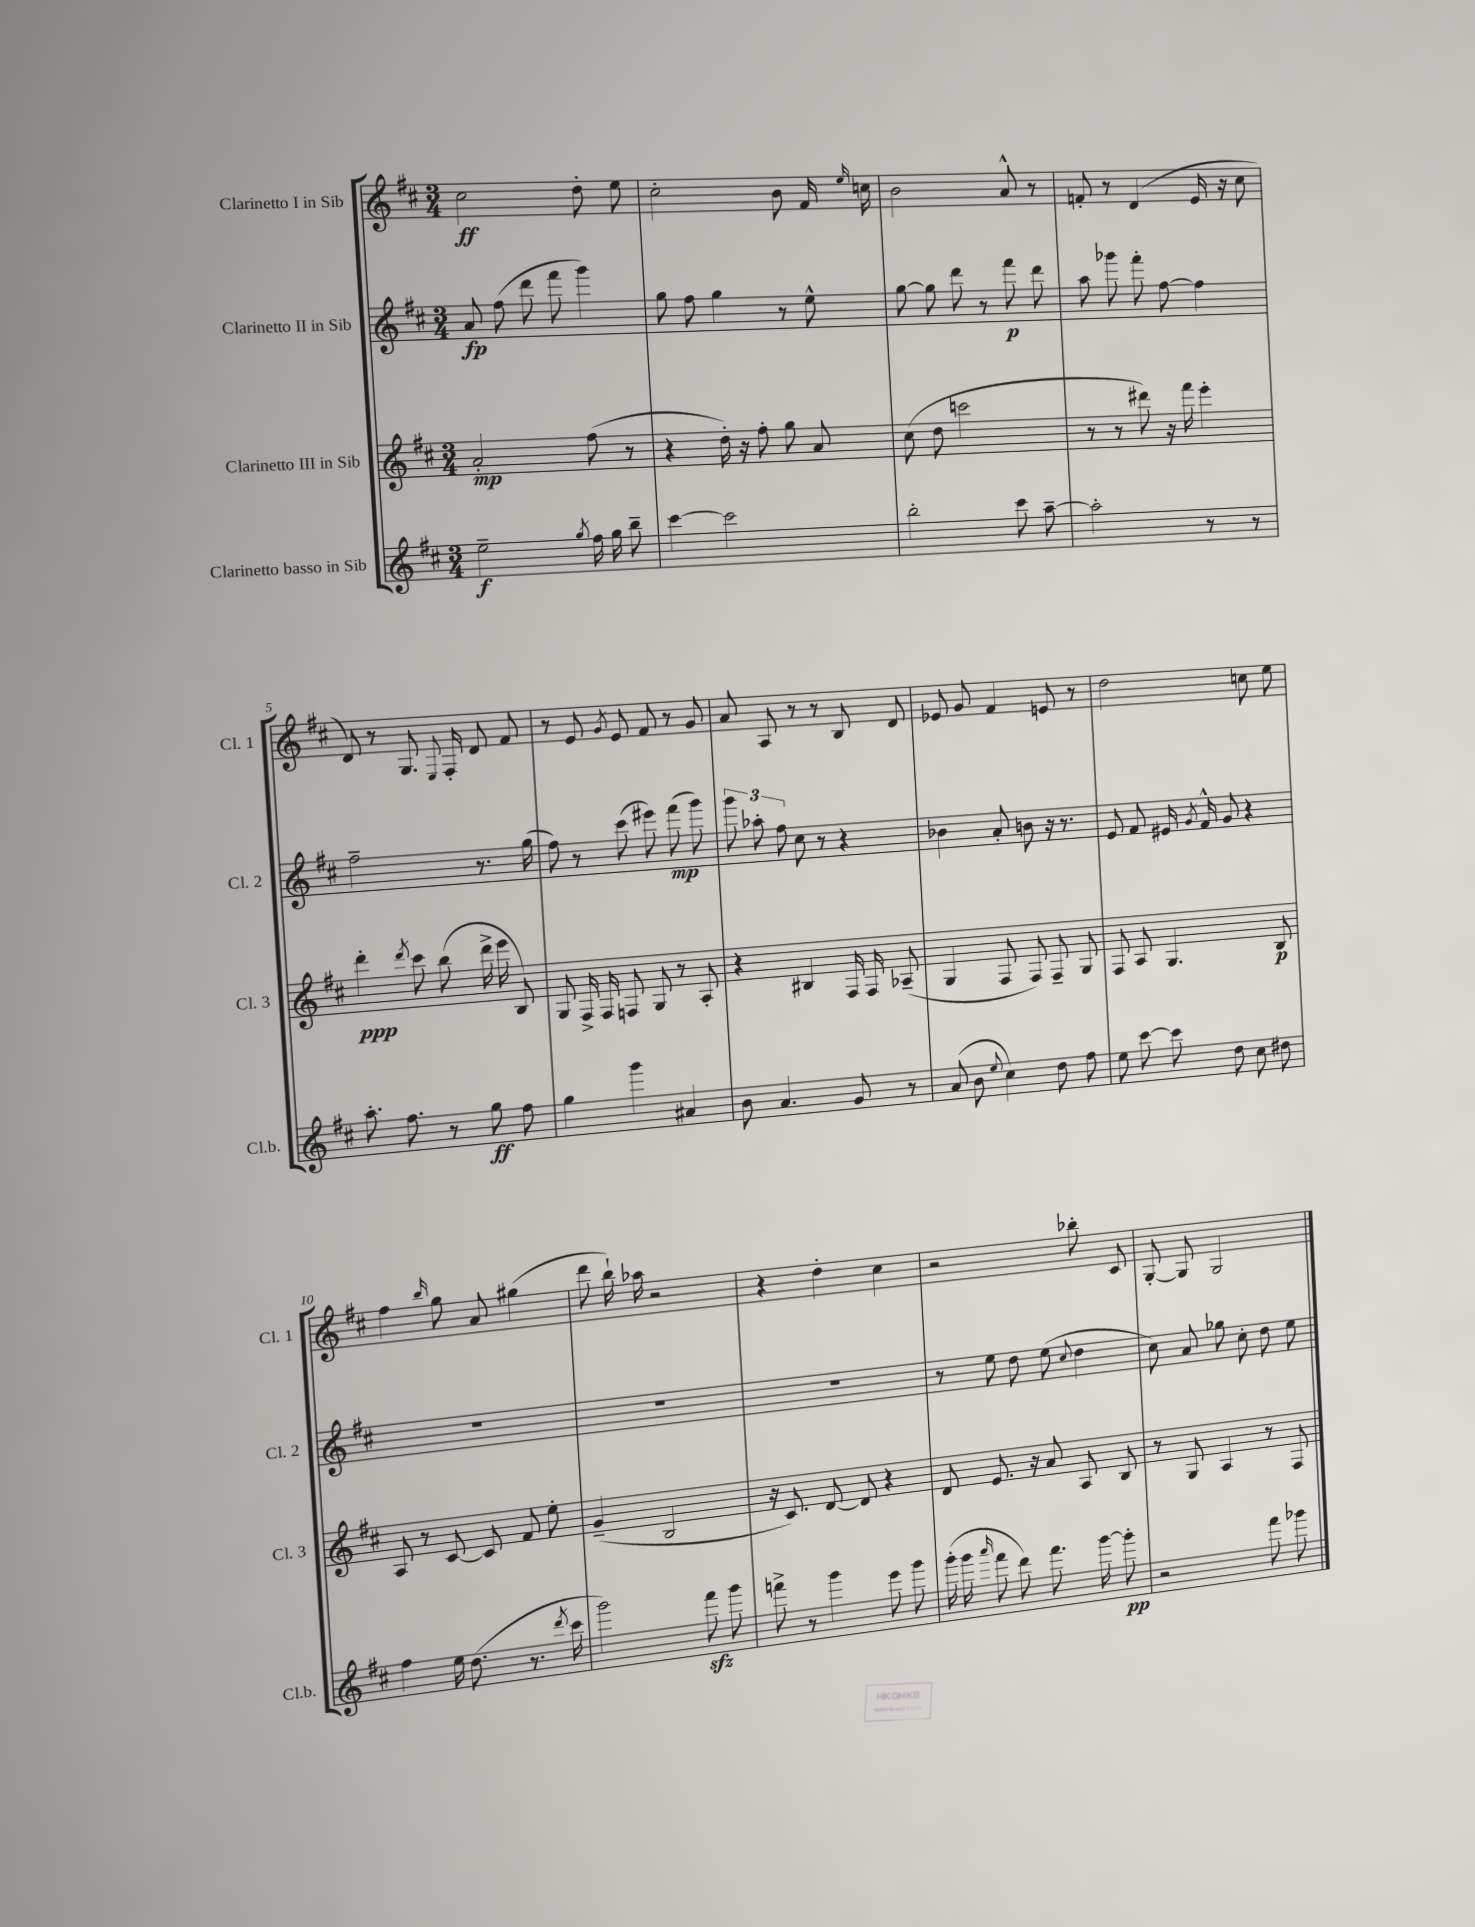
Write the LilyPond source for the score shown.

<<
\new StaffGroup <<
\new Staff = "s0" \with { instrumentName = "Clarinetto I in Sib" shortInstrumentName = "Cl. 1" } {
    \clef treble \key d \major \numericTimeSignature \time 3/4
    \autoBeamOff cis''2\ff d''8-. e''8 |
    cis''2-. b'8 fis'16 \grace { e''16 } c''16 |
    b'2 a'8-^ r8 |
    f'8-. r8 d'4( e'16 r16 cis''8 |
    d'8) r8 g8. \appoggiatura { e8 } fis16-. d'8 fis'8 |
    r8 e'8 \acciaccatura { g'8 } e'8 fis'8 r8 g'8 |
    a'8 a8 r8 r8 b8 d'8 |
    ees'8 g'8 fis'4 e'8 r8 |
    d''2 c''8 e''8 |
    fis''4 \grace { b''16 } g''8 a'8 gis''4( |
    d'''8 b''16-!) aes''16 r2 |
    r4 d''4-. cis''4 |
    r2 bes''8-. cis'8 |
    g8~-. g8 g2 \bar "|." |
}
\new Staff = "s1" \with { instrumentName = "Clarinetto II in Sib" shortInstrumentName = "Cl. 2" } {
    \clef treble \key d \major \numericTimeSignature \time 3/4
    \autoBeamOff a'8\fp fis''8( d'''8 fis'''8 g'''4) |
    g''8 fis''8 g''4 r8 e''8-^ |
    g''8~ g''8 d'''8 r8 fis'''8\p d'''8 |
    a''8 ges'''8 fis'''8-. fis''8~ fis''4 |
    fis''2-- r8. g''16( |
    fis''8) r8 cis'''8( eis'''8) fis'''8\mp( g'''8) |
    \tuplet 3/2 { g'''8 aes''8-. fis''8 } cis''8 r8 r4 |
    bes'4 a'8-. b'8 r16 r8. |
    e'8 fis'8 eis'16 \acciaccatura { g'8 } fis'16-^ g'8 r4 |
    R2. |
    R2. |
    R2. |
    r8 e''8 d''8 e''8( \appoggiatura { cis''8 } d''4 |
    cis''8) a'8 ges''8 cis''8-. d''8 e''8 \bar "|." |
}
\new Staff = "s2" \with { instrumentName = "Clarinetto III in Sib" shortInstrumentName = "Cl. 3" } {
    \clef treble \key d \major \numericTimeSignature \time 3/4
    \autoBeamOff a'2-.\mp fis''8( r8 |
    r4 d''16-.) r16 fis''8-. g''8 a'8 |
    cis''8( d''8 c'''2 |
    r8 r8 dis'''8) r16 fis'''16 e'''4-. |
    d'''4-.\ppp \acciaccatura { d'''8 } cis'''8 b''8( d'''16-> e'''16 b8) |
    g8 fis16-> fis16 f8 g8 r8 a8-. |
    r4 bis4 fis16 fis16 aes8--( |
    g4 fis8 fis8) fis8-- g8 |
    fis8 a8 g4. b8\p |
    a8 r8 cis'8~ cis'8 fis'8 e''8-. |
    g'4--( b2 |
    r16 cis'8.) d'8~ d'8 r4 |
    d'8 e'8. r16 a'8 a8 b8 |
    r8 g8 a4 r8 fis8 \bar "|." |
}
\new Staff = "s3" \with { instrumentName = "Clarinetto basso in Sib" shortInstrumentName = "Cl.b." } {
    \clef treble \key d \major \numericTimeSignature \time 3/4
    \autoBeamOff e''2--\f \acciaccatura { g''8 } fis''16 g''16 b''8-- |
    cis'''4~ cis'''2 |
    b''2-. cis'''8 a''8~-- |
    a''2-. r8 r8 |
    a''8.-. fis''8. r8 g''8\ff fis''8 |
    g''4 g'''4 ais'4 |
    b'8 a'4. g'8 r8 |
    a'8( b'8 \appoggiatura { e''8 } cis''4) d''8 fis''8 |
    e''8 cis'''8~ cis'''8 d''8 cis''8 dis''8 |
    fis''4 e''16 d''8.( r8. \acciaccatura { d'''8 } cis'''16 |
    g'''2) fis'''8\sfz g'''8 |
    f'''8-> r8 g'''4 e'''8 g'''8 |
    g'''16-.( g'''16 \grace { a'''16 } fis'''8 d'''8) fis'''8. g'''16~ g'''8-.\pp |
    r2 fis'''8 ges'''8 \bar "|." |
}
>>
>>
